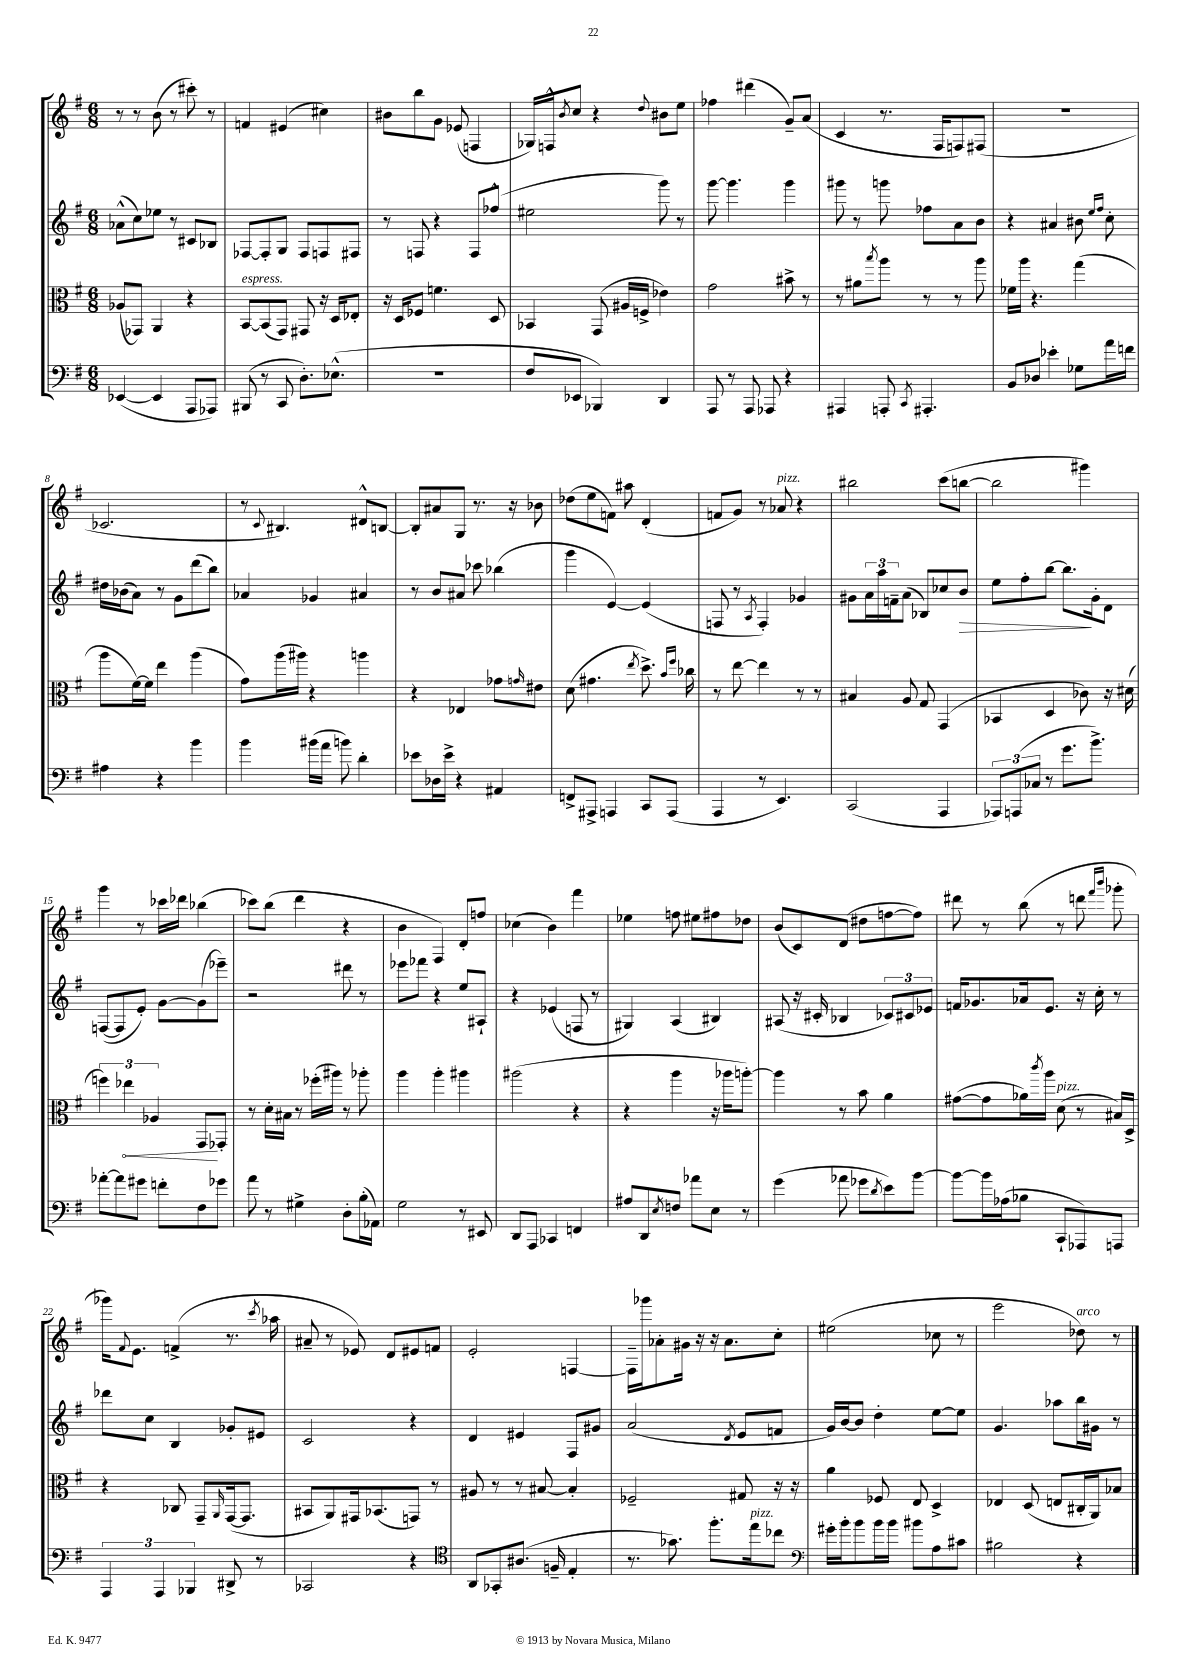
<<
\new StaffGroup <<
\new Staff = "s0" {
    \clef treble \key g \major \numericTimeSignature \time 6/8
    r8 r8 b'8( r8 cis'''8-.) r8 |
    f'4 eis'4( cis''4) |
    bis'8 b''8 g'8 ees'8( f4 |
    ges16) f16-^ \acciaccatura { b'8 } c''8 r4 \appoggiatura { d''8 } bis'8 e''8 |
    fes''4 dis'''4( g'8--) a'8( |
    c'4 r8. fis16 f8) fis8( |
    R2. |
    ces'2. |
    r8 \appoggiatura { c'8 } bis4.) dis'8-^ b8~ |
    b8-. ais'8 g8 r8. r16 bes'8 |
    des''8( e''8 f'8) ais''8 d'4-.( |
    f'8 g'8) r8 aes'8^\markup { \italic "pizz." } r4 |
    bis''2 c'''8( b''8~ |
    b''2 gis'''4) |
    g'''4 r8 ces'''16 des'''16 bes''4( |
    ces'''8) b''8( d'''4 r4 |
    b'4 fis4) d'8-. f''8 |
    ces''4( b'4) fis'''4 |
    ees''4 f''8 eis''8 fis''8 des''8 |
    b'8( c'8) d'8( dis''8 f''8~ f''8) |
    dis'''8 r8 b''8( r8 d'''8 \grace { fis'''16 b'''16 } ges'''8-. |
    ges'''16) \appoggiatura { fis'8 } e'8. f'4->( r8. \acciaccatura { c'''8 } aes''16 |
    ais'8-- r8 ees'8) d'8 eis'8 f'8 |
    e'2-. f4~ |
    f16-- ges'''16 aes'8-. gis'16 r16 r16 aes'8. c''8-. |
    eis''2( ces''8 r8 |
    e'''2 des''8^\markup { \italic "arco" }) r8 \bar "|." |
}
\new Staff = "s1" {
    \clef treble \key g \major \numericTimeSignature \time 6/8
    aes'8-^( c''8) ees''8 r8 cis'8 bes8 |
    fes8~ fes8-. g8 fes8 f8 fis8 |
    r8 f8 r4 f8 fes''8-^( |
    eis''2 g'''8) r8 |
    g'''8~ g'''4. g'''4 |
    gis'''8 r8 g'''8 fes''8 a'8 b'8 |
    r4 ais'4 bis'8 \grace { e''16 fis''16 } c''8-. |
    dis''16 bes'16( a'8) r8 g'8 d'''8( b''8) |
    aes'4 ges'4 ais'4 |
    r8 b'8 ais'8 ces'''8 bes''4( |
    g'''4 e'4~) e'4( |
    f8 r8 \acciaccatura { a8 } f4-.) ges'4 |
    gis'8 \tuplet 3/2 { a'16 a''16 f'16-- } a'8( bes8) ces''8 b'8\> |
    e''8 fis''8-. b''8~ b''8.\! g'16-. d'8 |
    f8~( f8 e'8-.) g'8~ g'8( ees'''8--) |
    r2 dis'''8 r8 |
    ees'''8 fes'''8 r4 e''8 ais8-! |
    r4 ees'4( f8 r8 |
    gis4) a4( bis4) |
    ais8( r16 cis'16-. bes4 \tuplet 3/2 { ces'8) cis'8 ees'8 } |
    f'16 ges'8. aes'16 e'8. r16 c''16-. r8 |
    des'''8 c''8 b4 ges'8-. eis'8 |
    c'2 r4 |
    d'4 eis'4 fis8 gis'8 |
    a'2( \acciaccatura { d'8 } e'8 f'8 |
    g'16) b'16~ b'8 d''4-. e''8~ e''8 |
    g'4. aes''8 b''16 gis'16 r8 \bar "|." |
}
\new Staff = "s2" {
    \clef alto \key g \major \numericTimeSignature \time 6/8
    aes8( ges,8) a,4 r4 |
    b,8~^\markup { \italic "espress." } b,8( g,8) gis,8 r16 d16 ees8-. |
    r16 d16 fes8 f'4. d8 |
    bes,4 g,8( ais16 f16-> ees'4) |
    g'2 bis'8-> r8 |
    r8 ais'8 \acciaccatura { b''8 } a''8 r8 r8 a''8 |
    fes'16 a''16 r4. g''4( |
    a''8 fis'16~) fis'16 e''4 a''4( |
    g'8) a''16( ais''16) r4 a''4 |
    r4 ees4 ges'8 \grace { g'16 } eis'8 |
    d'8( gis'4. \acciaccatura { e''8 } d''8.->) \grace { b'16 fis''16 } ces''16 |
    r8 e''8~ e''4 r8 r8 |
    bis4 a8 g8 g,4( |
    bes,4 d4 ces'8) r16 dis'16( |
    \tuplet 3/2 { f''4) \once \override Hairpin.circled-tip = ##t ees''4\< aes4 } g,8\! ges,8-. |
    r8 d'16-. bis16 r8 fes''16-.( ais''16) r8 aes''8-. |
    a''4 a''4-. ais''4 |
    ais''2( r4 |
    r4 a''4 r16 aes''16 a''8~-.) |
    a''4 r8 b'8 a'4 |
    gis'8~( gis'8 aes'16) \acciaccatura { c'''8 } a''16 d'8^\markup { \italic "pizz." }( r8 bis16) d16-> |
    r4 ces8 g,8-- \grace { a,16 } g,16~( g,8. |
    bis,8 a,8) gis,16 bes,8.( g,8) r8 |
    ais8 r8 r8 bis8~ bis4-. |
    fes2-- gis8 r16 r16 |
    a'4 fes8 e8 d4-> |
    ees4 d8( e8 cis16-. a,16) bes8 \bar "|." |
}
\new Staff = "s3" {
    \clef bass \key g \major \numericTimeSignature \time 6/8
    ees,4~( ees,4 a,,8 aes,,8) |
    bis,,8( r8 c,8 d8.-.) ees8.-^( |
    R2. |
    fis8 ees,8 bes,,4) d,4 |
    a,,8 r8 a,,8 aes,,8 r4 |
    ais,,4 a,,8-. \acciaccatura { c,8 } ais,,4.-. |
    b,8 des8 ees'4-. ges8 a'16 f'16 |
    ais4 r4 b'4 |
    b'4 bis'16( a'16 b'8) d'4-. |
    ees'8 des16 ees'16-> r4 ais,4 |
    f,8-> ais,,8-> a,,4 c,8 a,,8( |
    a,,4 r8 e,4.) |
    c,2( a,,4 |
    \tuplet 3/2 { aes,,8) a,,8( ces8 } r8 g'8. b'8.->) |
    aes'8~-. aes'8 gis'8 f'8-. fis8 ges'8 |
    a'8 r8 gis4-> d8-. b16-.( aes,16) |
    g2 r8 eis,8 |
    d,8 a,,8 ces,4 f,4 |
    ais8 d,8 \acciaccatura { e8 } f8 aes'8 e8 r8 |
    g'4( aes'8 ges'8 \acciaccatura { d'8 } e'8) b'8~ |
    b'8~ b'16 aes16( bes8 c,8-! aes,,8) a,,8 |
    \tuplet 3/2 { a,,4 a,,4 bes,,4 } dis,8-> r8 |
    ces,2 r4 |
    \clef tenor a,8 ges,8-. ais8.( f16-- e4-. |
    r8. ges'8.) fis''8.-. e''16^\markup { \italic "pizz." } ces''8 |
    \clef bass gis'16-. b'16-. b'8 b'16 b'16 bis'8 a8 cis'8 |
    bis2 r4 \bar "|." |
}
>>
>>
